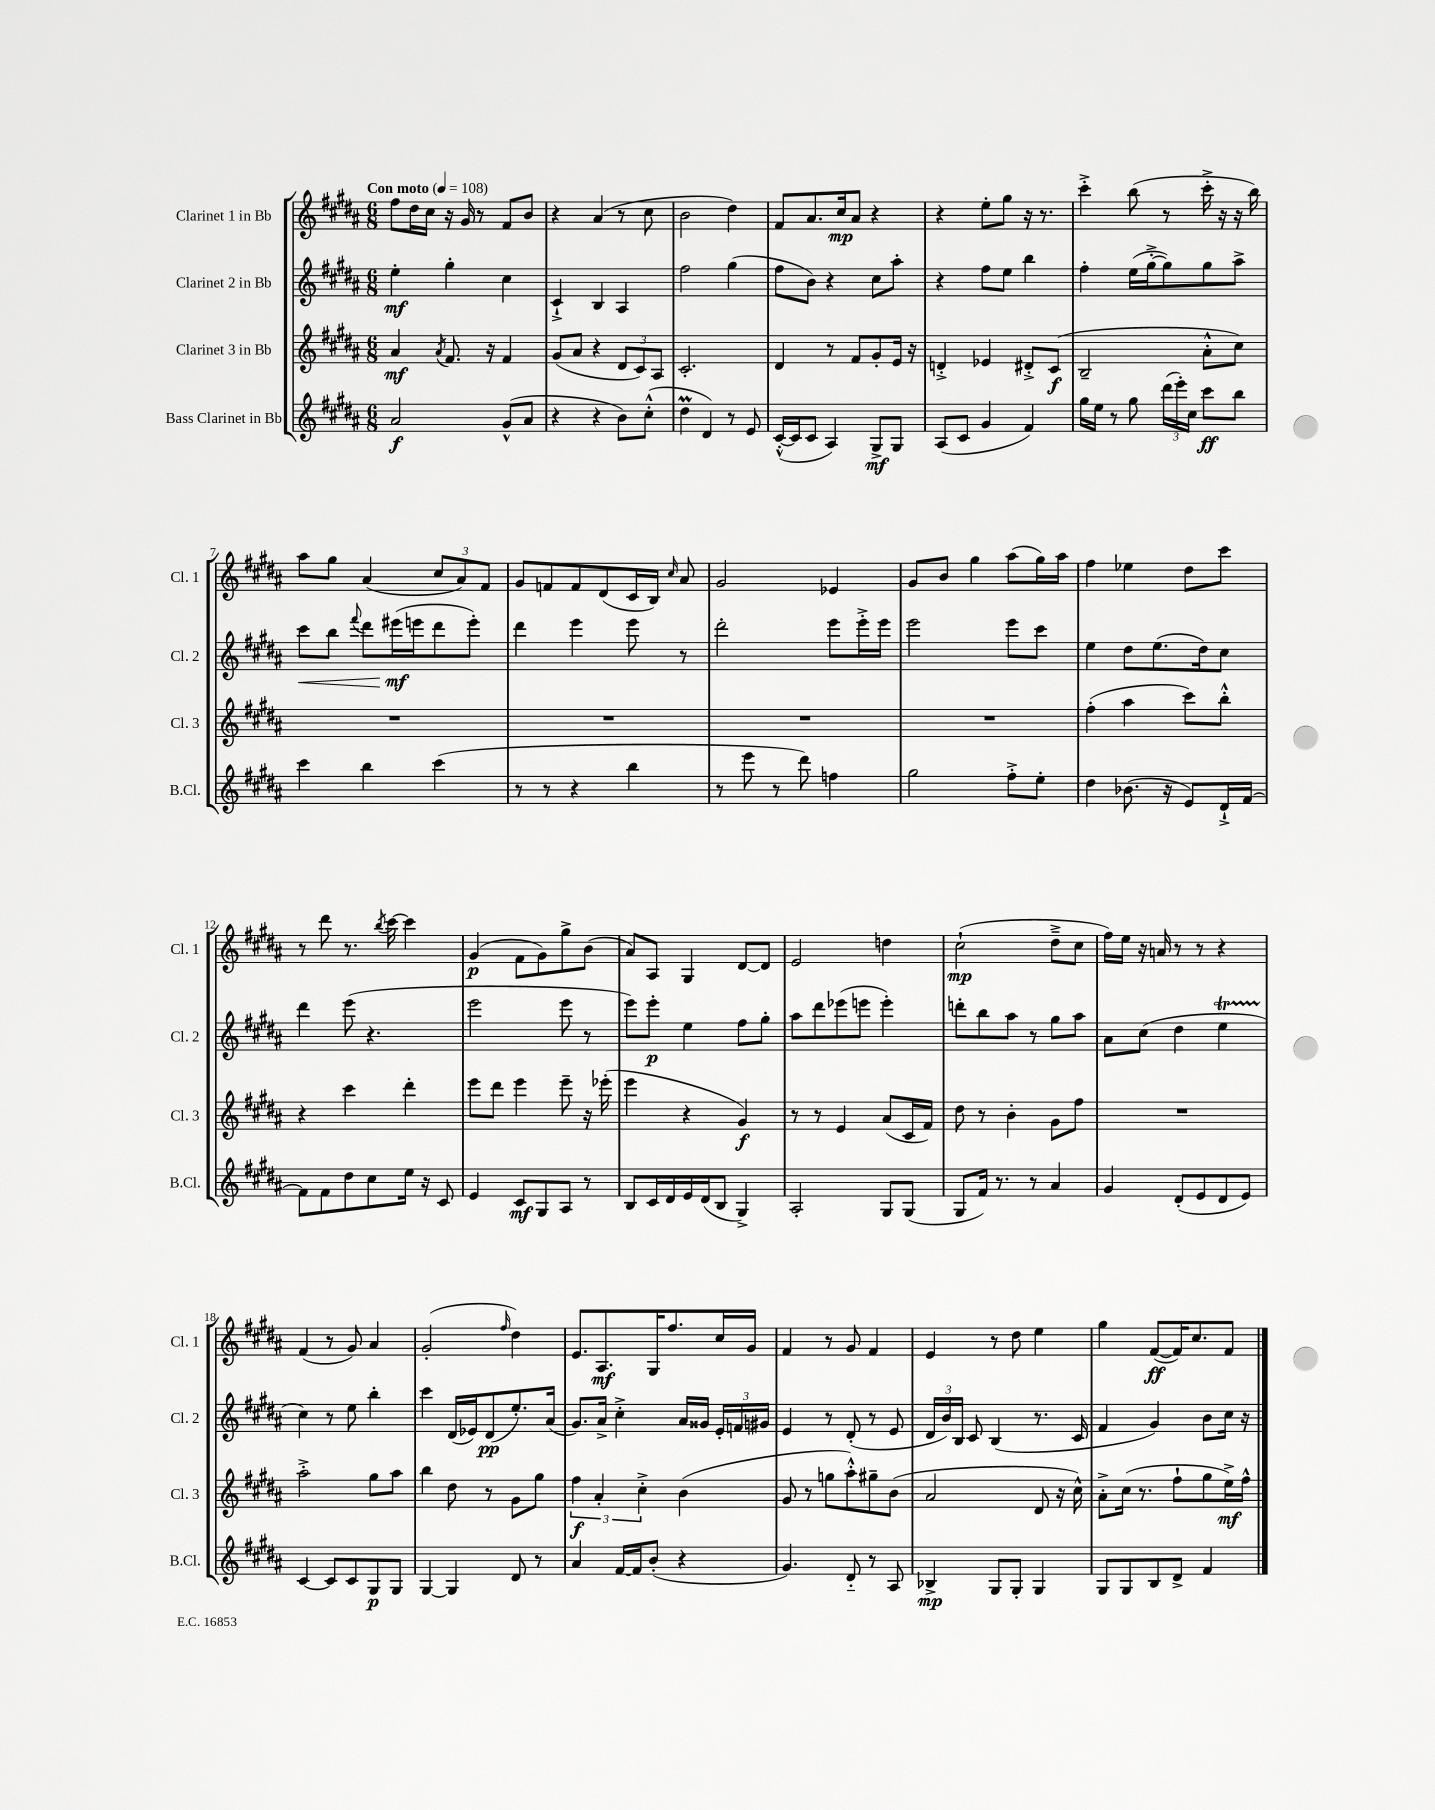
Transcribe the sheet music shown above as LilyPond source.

<<
\new StaffGroup <<
\new Staff = "s0" \with { instrumentName = "Clarinet 1 in Bb" shortInstrumentName = "Cl. 1" } {
    \clef treble \key b \major \numericTimeSignature \time 6/8 \tempo "Con moto" 4 = 108
    \autoBeamOff fis''8[ dis''16 cis''16] r16 gis'16 r8 fis'8[ b'8] |
    r4 ais'4( r8 cis''8 |
    b'2 dis''4) |
    fis'8[ ais'8. cis''16\mp ais'8] r4 |
    r4 e''8[-. gis''8] r16 r8. |
    cis'''4-.-> b''8( r8 cis'''16-.-> r16 r16 b''16) |
    ais''8[ gis''8] ais'4( \tuplet 3/2 { cis''8[ ais'8) fis'8] } |
    gis'8[ f'8 f'8 dis'8( cis'16 b16]) \grace { cis''16 } ais'8 |
    gis'2 ees'4 |
    gis'8[ b'8] gis''4 ais''8[( gis''16) ais''16] |
    fis''4 ees''4 dis''8[ cis'''8] |
    r8 dis'''8 r8. \acciaccatura { b''8 } cis'''16~ cis'''4 |
    gis'4\p( fis'8[ gis'8) gis''8-> b'8]( |
    ais'8[) ais8] gis4 dis'8[~ dis'8] |
    e'2 d''4 |
    cis''2-!\mp( dis''8[---> cis''8] |
    fis''16[) e''16] r16 a'16 r8 r8 r4 |
    fis'4( r8 gis'8) ais'4 |
    gis'2-.( \grace { fis''16 } dis''4) |
    e'8.[ ais8.\mf gis16 fis''8. cis''16 gis'16] |
    fis'4 r8 gis'8 fis'4 |
    e'4 r8 dis''8 e''4 |
    gis''4 fis'8[~\ff( fis'16) cis''8. fis'8] \bar "|." |
}
\new Staff = "s1" \with { instrumentName = "Clarinet 2 in Bb" shortInstrumentName = "Cl. 2" } {
    \clef treble \key b \major \numericTimeSignature \time 6/8
    \autoBeamOff e''4-.\mf gis''4-. cis''4 |
    cis'4-!-> b4 ais4 |
    fis''2 gis''4( |
    fis''8[ b'8]) r4 cis''8[ ais''8]-. |
    r4 fis''8[ e''8] b''4 |
    fis''4-. e''16[( gis''16~-.-> gis''8) gis''8 ais''8]-> |
    cis'''8[\< b''8] \appoggiatura { fis'''8 } dis'''8[ eis'''16\mf\!( e'''16 dis'''8 e'''8]-.) |
    dis'''4 e'''4 e'''8 r8 |
    dis'''2-. e'''8[ e'''16-.-> e'''16] |
    e'''2 e'''8[ cis'''8] |
    e''4 dis''8[ e''8.( dis''16) cis''8] |
    dis'''4 e'''8( r4. |
    e'''2 e'''8 r8 |
    e'''8[) e'''8]-.\p e''4 fis''8[ gis''8]-. |
    ais''8[ dis'''8 ees'''8( e'''8] e'''4-.) |
    d'''8[-. b''8 ais''8] r8 gis''8[ ais''8] |
    ais'8[ cis''8]( dis''4 e''4\startTrillSpan |
    cis''4\stopTrillSpan) r8 e''8 b''4-. |
    cis'''4 dis'16[( ees'16) dis'8\pp( e''8.-.) ais'16]( |
    gis'8.[) ais'16]-> cis''4-.-> ais'16[ gisis'16] \tuplet 3/2 { e'16[-. f'16 gis'16] } |
    e'4 r8 dis'8-.( r8 e'8 |
    \tuplet 3/2 { dis'16[ b'16) b16] } cis'8 b4( r8. cis'16 |
    fis'4 gis'4) b'8[ cis''16] r16 \bar "|." |
}
\new Staff = "s2" \with { instrumentName = "Clarinet 3 in Bb" shortInstrumentName = "Cl. 3" } {
    \clef treble \key b \major \numericTimeSignature \time 6/8
    \autoBeamOff ais'4\mf \acciaccatura { ais'8 } fis'8. r16 fis'4 |
    gis'8[( ais'8] r4 \tuplet 3/2 { dis'8[ cis'8) ais8] } |
    cis'2.-. |
    dis'4 r8 fis'8[ gis'8-. e'16] r16 |
    d'4-.-> ees'4 dis'8[-.-> cis'8]\f( |
    b2-- ais'8[-.-^ cis''8]) |
    R2. |
    R2. |
    R2. |
    R2. |
    fis''4-.( ais''4 cis'''8[) b''8]-.-^ |
    r4 cis'''4 dis'''4-. |
    e'''8[ dis'''8] e'''4 e'''8-- r16 ees'''16-.( |
    e'''4 r4 gis'4\f) |
    r8 r8 e'4 ais'8[( cis'16 fis'16]) |
    dis''8 r8 b'4-. gis'8[ fis''8] |
    R2. |
    ais''2-.-> gis''8[ ais''8] |
    b''4 dis''8 r8 gis'8[ gis''8] |
    \tuplet 3/2 { fis''4\f ais'4-. cis''4-.-> } b'4( |
    gis'8 r8 g''8[ ais''8-.-^) gis''8-- b'8]( |
    ais'2 dis'8 r16 cis''16-^) |
    ais'8[-.-> cis''16]( r8. fis''8[-! gis''8 e''16->\mf) fis''16]-^ \bar "|." |
}
\new Staff = "s3" \with { instrumentName = "Bass Clarinet in Bb" shortInstrumentName = "B.Cl." } {
    \clef treble \key b \major \numericTimeSignature \time 6/8
    \autoBeamOff ais'2\f gis'8[-^( ais'8] |
    r4 r4 b'8[) cis''8]-.-^( |
    dis''4\prall dis'4) r8 e'8 |
    cis'16[~-.-^( cis'16 cis'8] ais4) gis8[->\mf gis8] |
    ais8[( cis'8] gis'4 fis'4) |
    gis''16[ e''16] r8 gis''8 \tuplet 3/2 { dis'''16[( e'''16-.) cis''16] } cis'''8[\ff b''8] |
    cis'''4 b''4 cis'''4( |
    r8 r8 r4 b''4 |
    r8 e'''8 r8 dis'''8) f''4 |
    gis''2 fis''8[-.-> e''8]-. |
    dis''4 bes'8.( r16 e'8[) dis'16-!-> fis'16]~ |
    fis'8[ fis'8 dis''8 cis''8 e''16] r16 cis'8 |
    e'4 cis'8[\mf gis8 ais8] r8 |
    b8[ cis'16 dis'16 e'16 dis'16( b8] gis4->) |
    ais2-. gis8[ gis8]( |
    gis8[ fis'16]) r8. r8 ais'4 |
    gis'4 dis'8[-.( e'8 dis'8 e'8]) |
    cis'4~ cis'8[ cis'8 gis8\p gis8] |
    gis4~ gis4 dis'8 r8 |
    ais'4 fis'16[~ fis'16 b'8]-.( r4 |
    gis'4.) dis'8-_ r8 ais8 |
    bes4->\mp gis8[ gis8]-. gis4 |
    gis8[ gis8 b8 dis'8]-> fis'4 \bar "|." |
}
>>
>>
